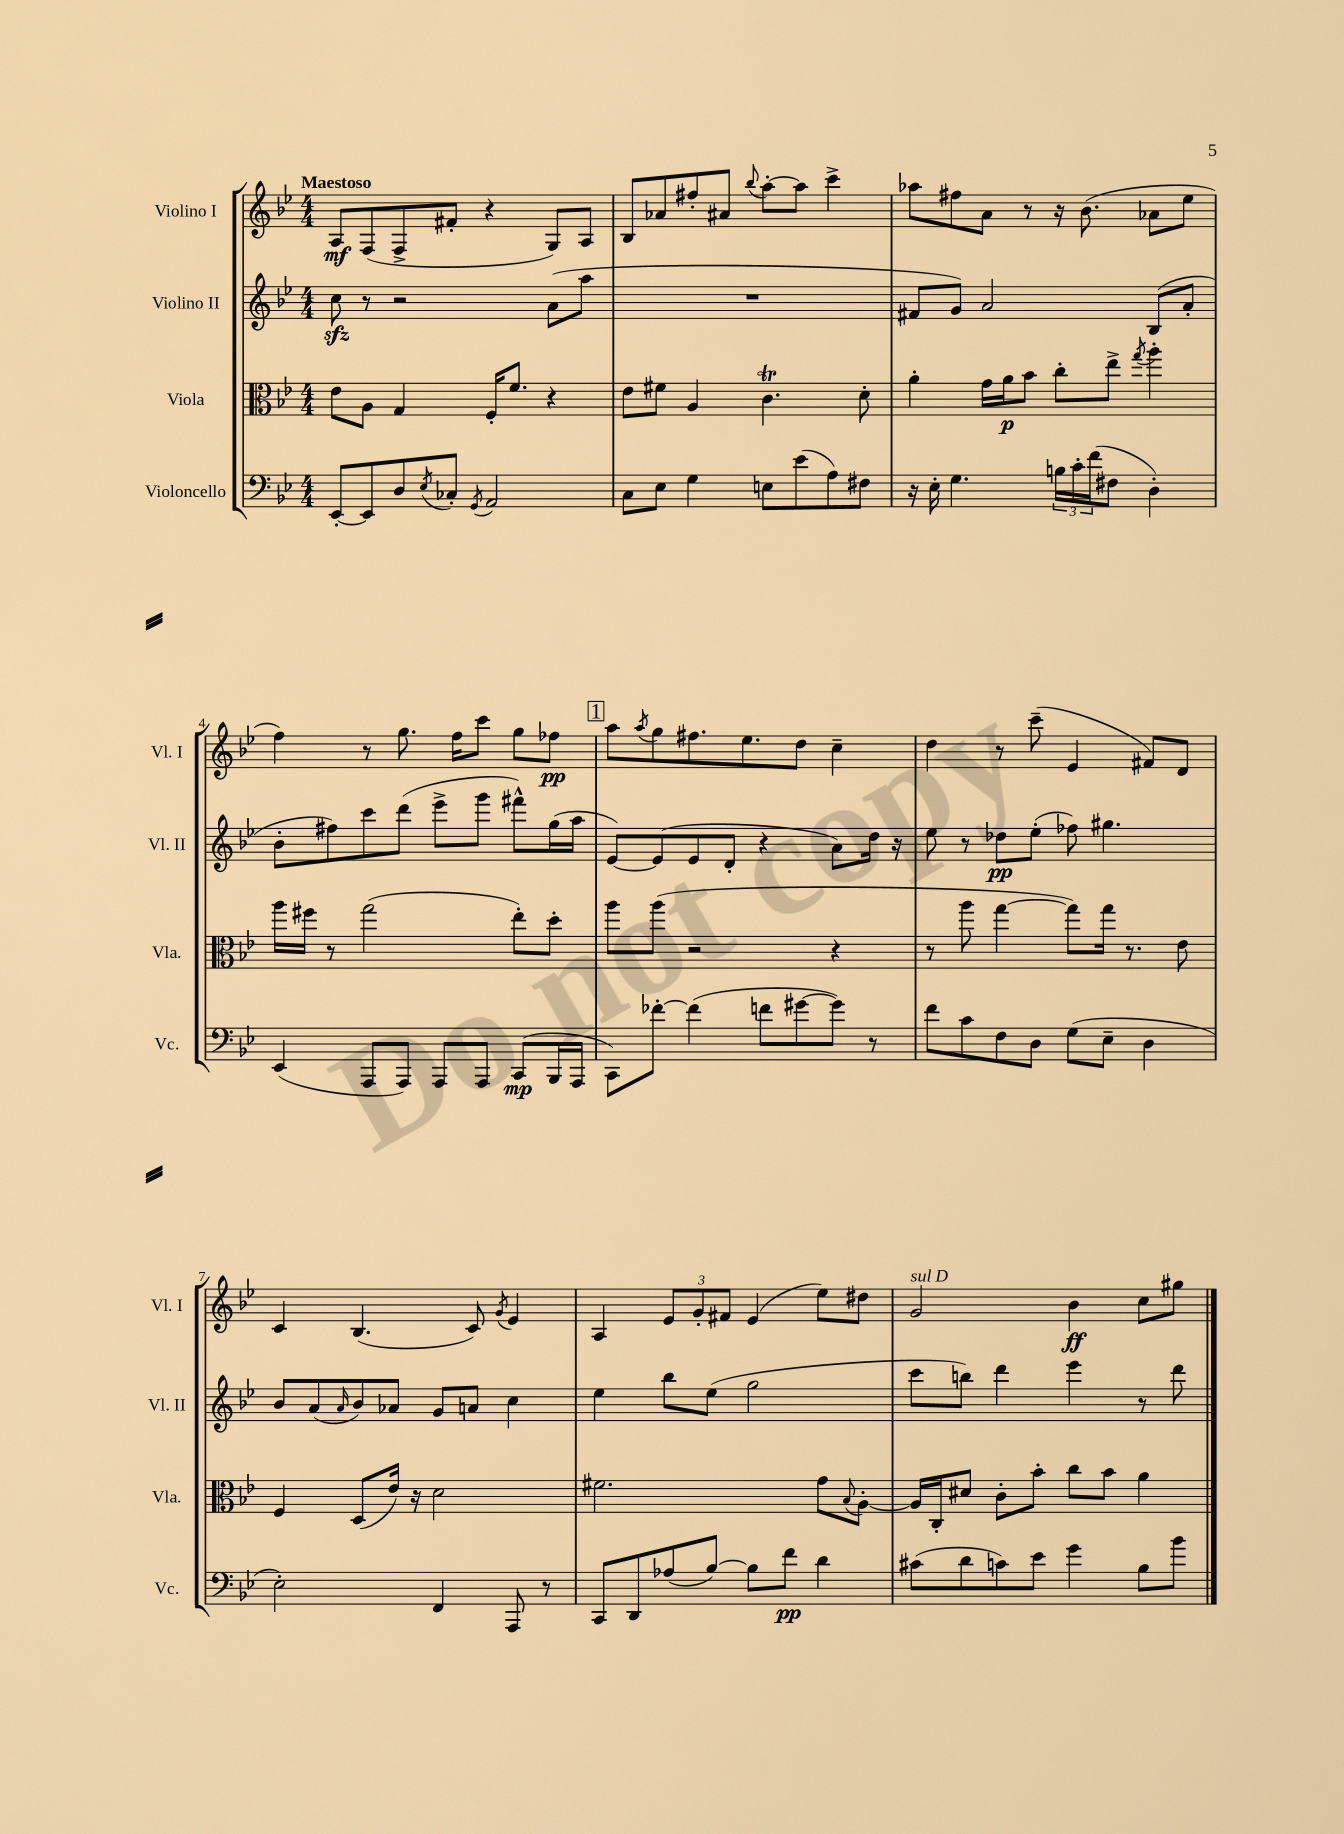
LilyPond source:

<<
\new StaffGroup <<
\new Staff = "s0" \with { instrumentName = "Violino I" shortInstrumentName = "Vl. I" } {
    \clef treble \key bes \major \numericTimeSignature \time 4/4 \tempo "Maestoso"
    a8\mf f8( f8-> fis'8-. r4 g8) a8 |
    bes8 aes'8 fis''8-. ais'8 \appoggiatura { bes''8 } a''8~-. a''8 c'''4-> |
    aes''8 fis''8 a'8 r8 r16 bes'8.( aes'8 ees''8 |
    f''4) r8 g''8. f''16 c'''8 g''8 fes''8\pp |
    \mark \markup { \box "1" } a''8 \acciaccatura { a''8 } g''8 fis''8. ees''8. d''8 c''4-- |
    d''4 r8 c'''8--( ees'4 fis'8) d'8 |
    c'4 bes4.( c'8) \acciaccatura { g'8 } ees'4 |
    a4 \tuplet 3/2 { ees'8 g'8-. fis'8 } ees'4( ees''8) dis''8 |
    g'2^\markup { \italic "sul D" } bes'4\ff c''8 gis''8 \bar "|." |
}
\new Staff = "s1" \with { instrumentName = "Violino II" shortInstrumentName = "Vl. II" } {
    \clef treble \key bes \major \numericTimeSignature \time 4/4
    c''8\sfz r8 r2 a'8( a''8 |
    R1 |
    fis'8 g'8) a'2 bes8( a'8-. |
    bes'8-. fis''8) c'''8 d'''8( ees'''8-> g'''8 fis'''8-^) g''16( a''16 |
    \mark \markup { \box "1" } ees'8~) ees'8( ees'8 d'8-. r4 a'8) d''16 r16 |
    ees''8 r8 des''8\pp ees''8-.( fes''8) gis''4. |
    bes'8 a'8( \grace { a'16 } bes'8) aes'8 g'8 a'8 c''4 |
    ees''4 bes''8 ees''8( g''2 |
    c'''8 b''8) d'''4 ees'''4 r8 d'''8 \bar "|." |
}
\new Staff = "s2" \with { instrumentName = "Viola" shortInstrumentName = "Vla." } {
    \clef alto \key bes \major \numericTimeSignature \time 4/4
    ees'8 a8 g4 f16-. f'8. r4 |
    ees'8 fis'8 a4 c'4.\trill d'8-. |
    a'4-. g'16 a'16\p bes'8 c''8-. ees''8-> \acciaccatura { g''8 } a''4-. |
    a''16 fis''16 r8 g''2( ees''8-.) d''8-. |
    \mark \markup { \box "1" } a''8 a''8( r2 r4 |
    r8 a''8 g''4~ g''8) g''16 r8. ees'8 |
    f4 d8( ees'16) r16 d'2 |
    fis'2. g'8 \appoggiatura { bes8 } a8~-. |
    a16 c16-. dis'8 c'8-. bes'8-. c''8 bes'8 a'4 \bar "|." |
}
\new Staff = "s3" \with { instrumentName = "Violoncello" shortInstrumentName = "Vc." } {
    \clef bass \key bes \major \numericTimeSignature \time 4/4
    ees,8~-. ees,8 d8 \acciaccatura { ees8 } ces8-. \acciaccatura { g,8 } a,2 |
    c8 ees8 g4 e8 ees'8( a8) fis8 |
    r16 ees16-. g4. \tuplet 3/2 { b16 c'16-. f'16( } fis8 d4-.) |
    ees,4( a,,8 a,,8) a,,8 a,,8 c,8\mp( bes,,16 a,,16 |
    \mark \markup { \box "1" } c,8) fes'8~-. fes'4( f'8 gis'8~ gis'8) r8 |
    f'8 c'8 f8 d8 g8( ees8-- d4 |
    ees2-.) f,4 a,,8 r8 |
    c,8 d,8 aes8( bes8~) bes8 f'8\pp d'4 |
    cis'8( d'8 c'8) ees'8 g'4 bes8 bes'8 \bar "|." |
}
>>
>>
